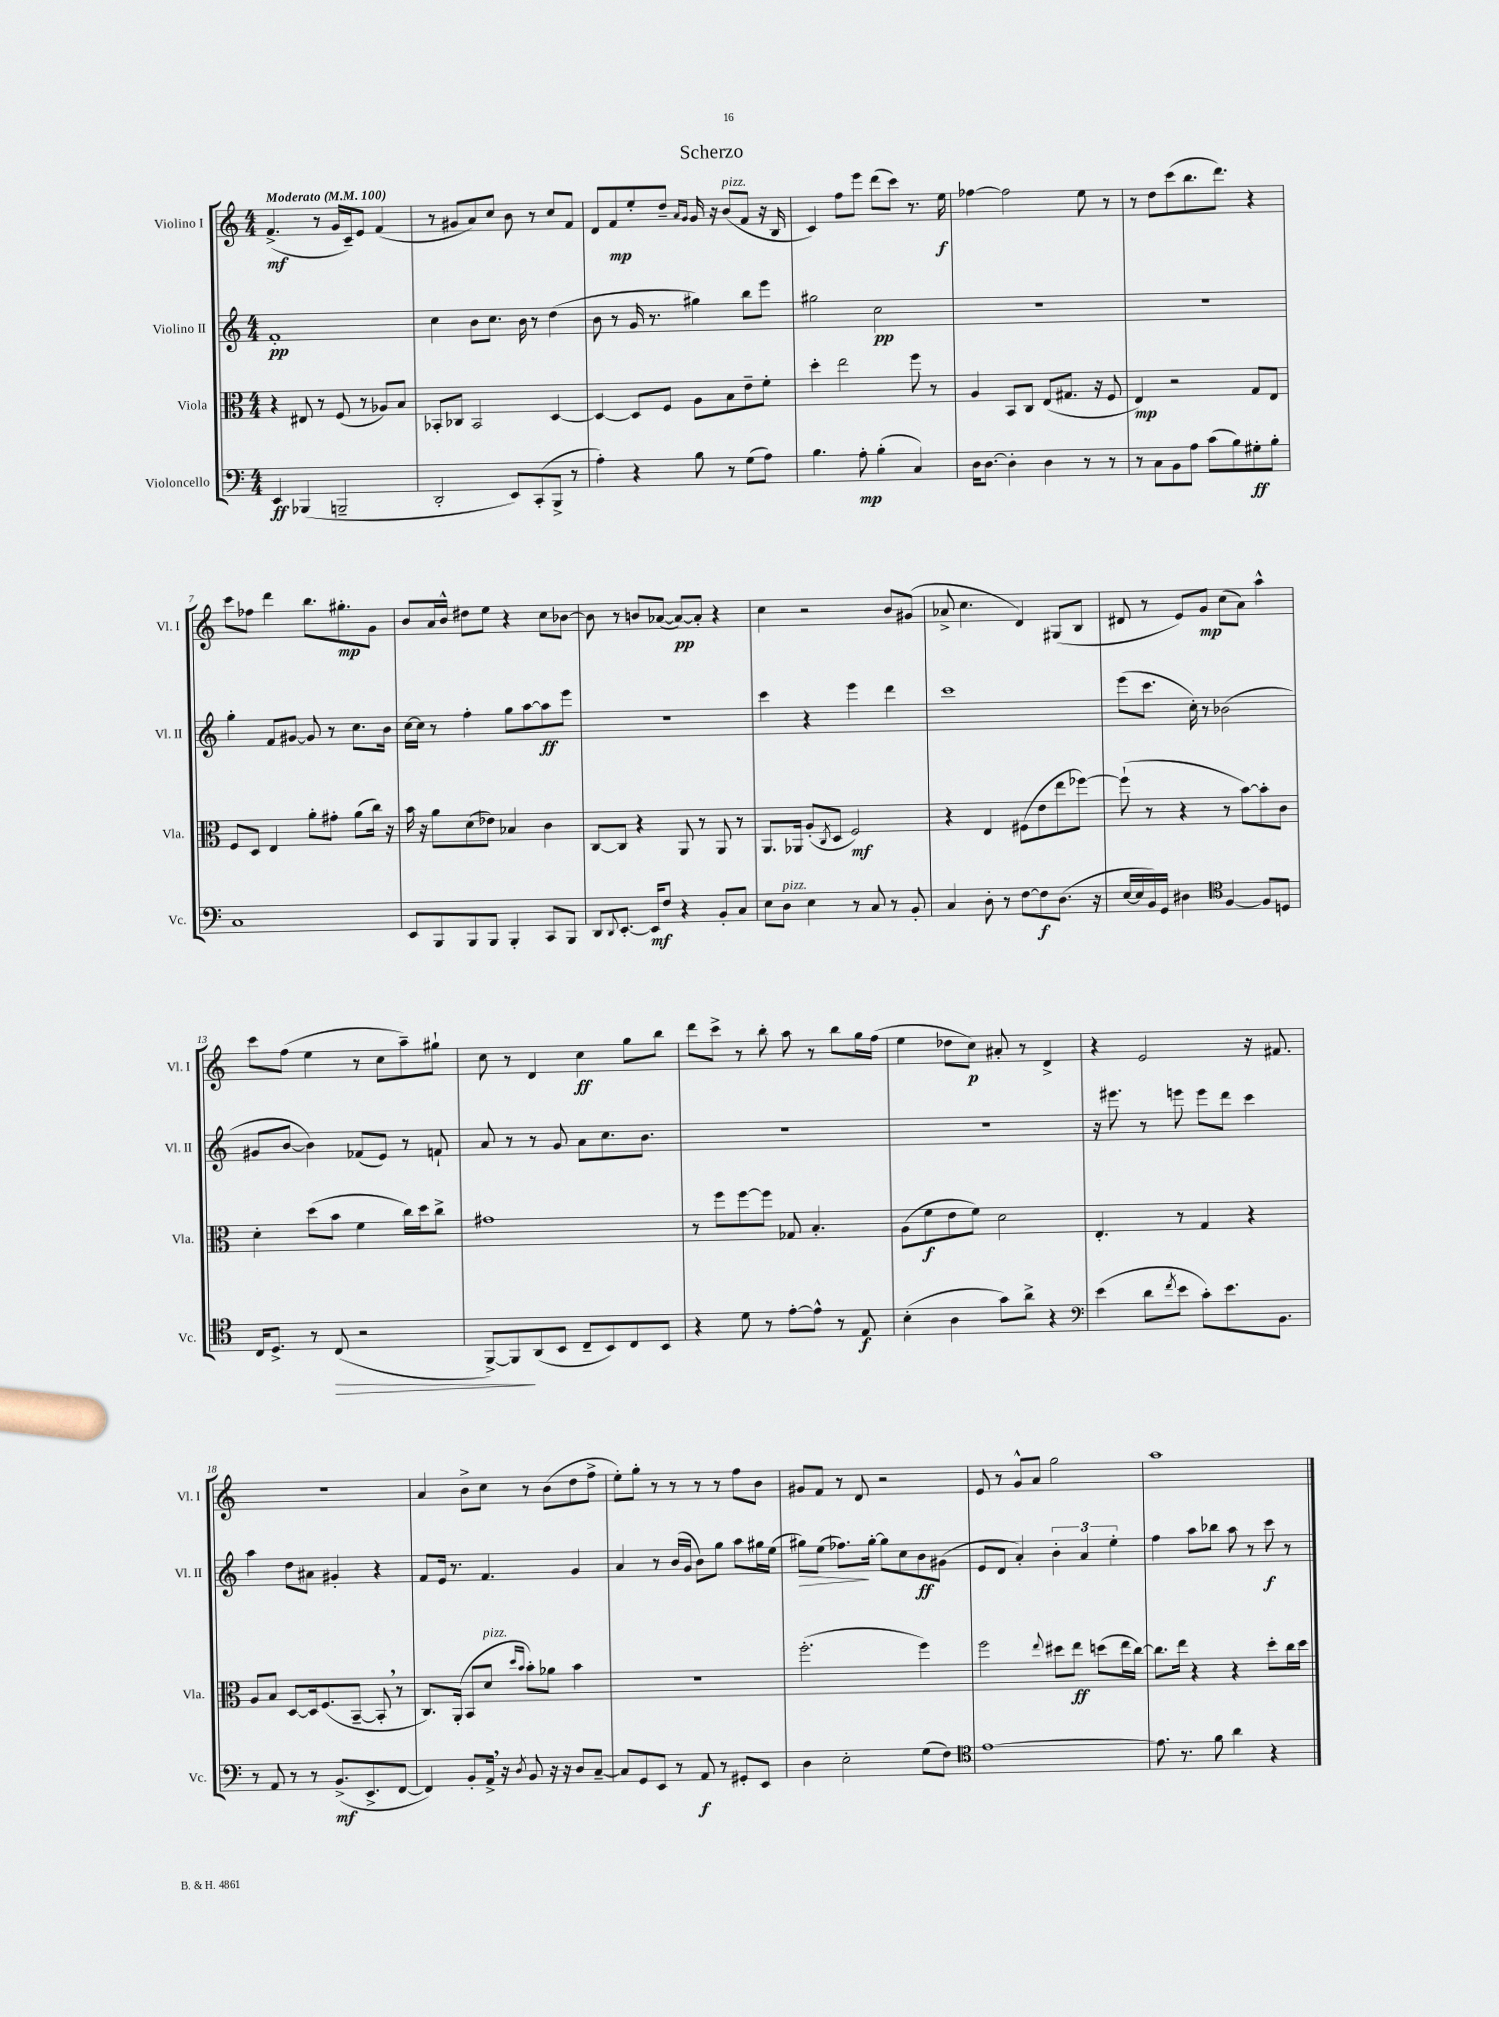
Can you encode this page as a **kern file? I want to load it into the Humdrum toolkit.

**kern	**dynam	**kern	**dynam	**kern	**dynam	**kern	**dynam
*part4	*part4	*part3	*part3	*part2	*part2	*part1	*part1
*staff4	*staff4	*staff3	*staff3	*staff2	*staff2	*staff1	*staff1
*I"Violoncello	*	*I"Viola	*	*I"Violino II	*	*I"Violino I	*
*I'Vc.	*	*I'Vla.	*	*I'Vl. II	*	*I'Vl. I	*
*clefF4	*	*clefC3	*	*clefG2	*	*clefG2	*
*k[]	*	*k[]	*	*k[]	*	*k[]	*
*M4/4	*	*M4/4	*	*M4/4	*	*M4/4	*
*MM100	*	*MM100	*	*MM100	*	*MM100	*
=1	=1	=1	=1	=1	=1	=1	=1
!	!	!	!	!	!	!LO:TX:a:B:t=Moderato	!
4EE/	ff	4r	.	1f'	pp	(4.f^/	mf
(4BBB-X/	.	8E#X/	.	.	.	.	.
.	.	8r	.	.	.	8r	.
2BBBn~/	.	(8F/	.	.	.	16g/LL	.
.	.	.	.	.	.	16c~/J)	.
.	.	8r	.	.	.	8e/J	.
.	.	8A-X/L)	.	.	.	(4f/	.
.	.	8B/J	.	.	.	.	.
=2	=2	=2	=2	=2	=2	=2	=2
2DD'/	.	8BB-X'/L	.	4cc\	.	8r	.
.	.	8C-X/J	.	.	.	8g#X/L	.
.	.	2BB-/	.	8b\L	.	8a/)	.
.	.	.	.	8.cc\J	.	8cc/J	.
8EE/L)	.	.	.	.	.	8b\	.
.	.	.	.	16b\	.	.	.
(8CC'/	.	.	.	8r	.	8r	.
8BBB^/J	.	[4D/	.	(4dd\	.	8cc/L	.
8r	.	.	.	.	.	8f/J	.
=3	=3	=3	=3	=3	=3	=3	=3
4A'\)	.	4D/_	.	8b\	.	8d/L	.
.	.	.	.	8r	.	8f/	mp
4r	.	8D/L]	.	16g/	.	8ee'/	.
.	.	.	.	8.r	.	.	.
.	.	8F/J	.	.	.	8dd~/J	.
.	.	.	.	.	.	16qqa/LL	.
.	.	.	.	.	.	16qqg/JJ	.
8B\	.	8A\L	.	4gg#X\)	.	16g/	.
.	.	.	.	.	.	16r	.
!	!	!	!	!	!	!LO:TX:a:i:t=pizz.	!
8r	.	8B\	.	.	.	(8b/L	.
(8G\L	.	8e~\	.	8bb\L	.	8f/J	.
8A\J)	.	8f'\J	.	8eee\J	.	16r	.
.	.	.	.	.	.	16B/	.
=4	=4	=4	=4	=4	=4	=4	=4
4.B\	.	4dd'\	.	2gg#X\	.	4c/)	.
.	.	2ee\	.	.	.	8ff\L	.
8A'\	mp	.	.	.	.	8eee\J	.
(4B'\	.	.	.	2cc\	pp	(8ddd\L	.
.	.	.	.	.	.	8ccc\J)	.
4C/)	.	8ff\	.	.	.	8.r	.
.	.	8r	.	.	.	.	.
.	.	.	.	.	.	16ee\	f
=5	=5	=5	=5	=5	=5	=5	=5
16D\KL	.	4A/	.	1r	.	[4ff-X\	.
[8.D\J	.	.	.	.	.	.	.
4D'\]	.	8BB/L	.	.	.	2ff-\]	.
.	.	8C/J	.	.	.	.	.
4D\	.	(8E/L	.	.	.	.	.
.	.	8.G#X/J	.	.	.	.	.
8r	.	.	.	.	.	8ee\	.
.	.	16r	.	.	.	.	.
8r	.	8F/	.	.	.	8r	.
=6	=6	=6	=6	=6	=6	=6	=6
8r	.	4E/)	mp	1r	.	8r	.
8C\L	.	.	.	.	.	8dd\L	.
8BB\	.	2r	.	.	.	(8ccc\	.
8A\J	.	.	.	.	.	8.bb\	.
(8c\L	.	.	.	.	.	.	.
.	.	.	.	.	.	8.ddd\J)	.
8B\)	.	.	.	.	.	.	.
8G#X'\	ff	8G/L	.	.	.	4r	.
8B'\J	.	8E/J	.	.	.	.	.
!!LO:LB:g=z
=7	=7	=7	=7	=7	=7	=7	=7
1C	.	8F/L	.	4gg'\	.	8ccc\L	.
.	.	8D/J	.	.	.	8ff-X\J	.
.	.	4E/	.	8f/L	.	4ddd\	.
.	.	.	.	[8g#X/J	.	.	.
.	.	8a'\L	.	8g#/]	.	8.bb\L	.
.	.	8g#X'\J	.	8r	.	.	.
.	.	.	.	.	.	8.gg#X'\	mp
.	.	(8a\L	.	8.cc\L	.	.	.
.	.	16cc\Jk)	.	.	.	8g\J	.
.	.	16r	.	16b\Jk	.	.	.
=8	=8	=8	=8	=8	=8	=8	=8
8EE/L	.	16b\	.	[16cc\LL	.	8b/L	.
.	.	16r	.	16cc\JJ]	.	.	.
8BBB/	.	8a\L	.	8r	.	16a/L	.
.	.	.	.	.	.	16b^^/JJ	.
8BBB/	.	(8d\	.	4ff'\	.	8dd#X\L	.
8BBB/J	.	8e-X\J)	.	.	.	8ee\J	.
4BBB'/	.	4B-X/	.	8gg\L	.	4r	.
.	.	.	.	[8aa\	.	.	.
8CC/L	.	4c\	.	8aa\]	ff	8cc\L	.
8BBB/J	.	.	.	8eee\J	.	[8b-X\J	.
=9	=9	=9	=9	=9	=9	=9	=9
8DD/L	.	[8C/L	.	1r	.	8b-\]	.
8qqDD/	.	.	.	.	.	.	.
[8.EE'/J	.	8C/J]	.	.	.	8r	.
.	.	4r	.	.	.	8bn/L	.
16EE/KL]	mf	.	.	.	.	.	.
8F/J	.	.	.	.	.	([8a-X/J	.
4r	.	8AA/	.	.	.	8a-/L_)	pp
.	.	8r	.	.	.	8a-'/J]	.
8BB'/L	.	8AA/	.	.	.	4r	.
8C/J	.	8r	.	.	.	.	.
=10	=10	=10	=10	=10	=10	=10	=10
8E\L	.	8.AA/L	.	4ccc\	.	4cc\	.
!LO:TX:a:i:t=pizz.	!	!	!	!	!	!	!
8D\J	.	.	.	.	.	.	.
.	.	16AA-X/Jk	.	.	.	.	.
4E\	.	(8A'/L	.	4r	.	2r	.
.	.	8qC/	.	.	.	.	.
.	.	8D/J	.	.	.	.	.
8r	.	2F/)	mf	4eee\	.	.	.
8C/	.	.	.	.	.	.	.
8r	.	.	.	4ddd\	.	8b/L	.
8BB'/	.	.	.	.	.	(8g#X/J	.
=11	=11	=11	=11	=11	=11	=11	=11
4C/	.	4r	.	1ccc	.	8a-X^/	.
.	.	.	.	.	.	4.cc\	.
8D'\	.	4E/	.	.	.	.	.
8r	.	.	.	.	.	.	.
[8F\L	.	(8F#X\L	.	.	.	4d/)	.
8F\]	f	8e\	.	.	.	.	.
(8.D\J	.	8ee\	.	.	.	(8G#X/L	.
.	.	[8ff-X\J)	.	.	.	8B/J	.
16r	.	.	.	.	.	.	.
=12	=12	=12	=12	=12	=12	=12	=12
[16E/LL	.	(8ff-`\]	.	(8eee\L	.	8d#X/	.
16E/]	.	.	.	.	.	.	.
16BB/)	.	8r	.	8.ccc\J	.	8r	.
16GG/JJ	.	.	.	.	.	.	.
4D#X\	.	4r	.	.	.	8e/L)	.
.	.	.	.	16cc'\)	.	.	.
.	.	.	.	8r	.	8g/J	mp
*clefC4	*	*	*	*	*	*	*
[4F/	.	8r	.	(2b-X\	.	(8cc\L	.
.	.	[8b\L)	.	.	.	8a\J)	.
8F/L]	.	8b'\]	.	.	.	4aa^^\	.
8Dn/J	.	8c\J	.	.	.	.	.
!!LO:LB:g=z
=13	=13	=13	=13	=13	=13	=13	=13
16C/KL	.	4d'\	.	8g#X/L	.	8ccc\L	.
8.D^/J	.	.	.	.	.	.	.
.	.	.	.	[8b/J	.	(8ff\J	.
8r	.	(8dd\L	.	4b\])	.	4ee\	.
!	!LO:HP:b	!	!	!	!	!	!
(8C/	>	8b\J	.	.	.	.	.
2r	.	4f\	.	(8f-X/L	.	8r	.
.	.	.	.	8e/J)	.	8cc\L	.
.	.	16cc\LL)	.	8r	.	8aa~\)	.
.	.	16dd\J	.	.	.	.	.
.	.	8cc^\J	.	8fn`/	.	8gg#X`\J	.
=14	=14	=14	=14	=14	=14	=14	=14
[8FF^/L)	.	1g#X	.	8a/	.	8cc\	.
8FF/]	.	.	.	8r	.	8r	.
(8AA/	]	.	.	8r	.	4d/	.
8BB/J	.	.	.	8g/	.	.	.
8C~/L	.	.	.	8a\L	.	4cc\	ff
8BB/)	.	.	.	8.cc\	.	.	.
8C/	.	.	.	.	.	8gg\L	.
.	.	.	.	8.b\J	.	.	.
8BB/J	.	.	.	.	.	8bb\J	.
=15	=15	=15	=15	=15	=15	=15	=15
4r	.	8r	.	1r	.	8ddd\L	.
.	.	8ff\L	.	.	.	8ccc^\J	.
8d\	.	[8ff\	.	.	.	8r	.
8r	.	8ff\J]	.	.	.	8bb'\	.
[8e'\L	.	8G-X/	.	.	.	8aa\	.
8e^^\J]	.	4.B'/	.	.	.	8r	.
8r	.	.	.	.	.	8bb\L	.
8E/	f	.	.	.	.	16gg\L	.
.	.	.	.	.	.	(16ff\JJ	.
=16	=16	=16	=16	=16	=16	=16	=16
(4B'\	.	(8A\L	.	1r	.	4ee\	.
.	.	8f\	f	.	.	.	.
4A\	.	8e\	.	.	.	8dd-X\L	.
.	.	8f\J)	.	.	.	8cc\J)	p
8g\L)	.	2d\	.	.	.	8a#X'/	.
8a^\J	.	.	.	.	.	8r	.
4r	.	.	.	.	.	4d^/	.
=17	=17	=17	=17	=17	=17	=17	=17
*clefF4	*	*	*	*	*	*	*
(4e\	.	4.E'/	.	16r	.	4r	.
.	.	.	.	8.eee#X\	.	.	.
8d\L	.	.	.	8r	.	2e/	.
8qf/	.	.	.	.	.	.	.
8e\J	.	8r	.	8eeen\	.	.	.
8c'\L)	.	4G/	.	8eee\L	.	.	.
8.e\	.	.	.	8ddd\J	.	.	.
.	.	4r	.	4ccc\	.	16r	.
8.BB\J	.	.	.	.	.	8.f#X/	.
!!LO:LB:g=z
=18	=18	=18	=18	=18	=18	=18	=18
8r	.	8A/L	.	4aa\	.	1r	.
8AA/	.	8B/J	.	.	.	.	.
8r	.	[8D/L	.	8dd\L	.	.	.
8r	.	16D/k]	.	8a#X\J	.	.	.
.	.	(8.F/	.	.	.	.	.
(8.BB^/L	mf	.	.	4g#X'/	.	.	.
.	.	[8BB~/J	.	.	.	.	.
8.EE^/	.	.	.	.	.	.	.
.	.	8BB',/]	.	4r	.	.	.
[8FF/J	.	8r	.	.	.	.	.
=19	=19	=19	=19	=19	=19	=19	=19
4FF/])	.	8.C/L)	.	8f/L	.	4a/	.
.	.	.	.	16e/Jk	.	.	.
.	.	(16AA'/Jk	.	8.r	.	.	.
8BB'/L	.	8BB/L	.	.	.	8b^\L	.
!	!	!LO:TX:a:i:t=pizz.	!	!	!	!	!
16AA^,/Jk	.	8d/J	.	4.f/	.	8cc\J	.
16r	.	.	.	.	.	.	.
.	.	16qqdd/LL	.	.	.	.	.
8qD/	.	16qqb/JJ	.	.	.	.	.
8BB/	.	8b'\L)	.	.	.	8r	.
16r	.	8a-X\J	.	.	.	(8b\L	.
16r	.	.	.	.	.	.	.
8D/L	.	4b\	.	4g/	.	8dd\	.
[8C~/J	.	.	.	.	.	8ff^\J	.
=20	=20	=20	=20	=20	=20	=20	=20
8C/L]	.	1r	.	4a/	.	8ee'\L)	.
8GG/	.	.	.	.	.	8gg'\J	.
8EE/J	.	.	.	8r	.	8r	.
8r	.	.	.	(16b/LL	.	8r	.
.	.	.	.	16g/JJ	.	.	.
8AA/	f	.	.	8b\L)	.	8r	.
8r	.	.	.	8gg\J	.	8r	.
8GG#X'/L	.	.	.	8aa\L	.	8ff\L	.
8EE/J	.	.	.	16gg#X\L	.	8b\J	.
.	.	.	.	(16ee\JJ	.	.	.
=21	=21	=21	=21	=21	=21	=21	=21
!	!	!	!	!	!LO:HP:b	!	!
4D\	.	(2.ff'\	.	8gg#X\L)	>	8g#X/L	.
.	.	.	.	(8ee\J	.	8f/J	.
2E'\	.	.	.	8.ff-X\L)	.	8r	.
.	.	.	.	.	.	8d/	.
.	.	.	.	[16gg#'\Jk	]	.	.
.	.	.	.	8gg#\L]	.	2r	.
.	.	.	.	8cc\	.	.	.
(8G\L	.	4ff\)	.	8b\	ff	.	.
8F\J)	.	.	.	(8g#X\J	.	.	.
=22	=22	=22	=22	=22	=22	=22	=22
*clefC4	*	*	*	*	*	*	*
[1e	.	2ff\	.	8e/L	.	8e/	.
.	.	.	.	8d/J	.	8r	.
.	.	.	.	4a'/)	.	8g^^/L	.
.	.	.	.	.	.	8a/J	.
.	.	8qqee/	.	.	.	.	.
.	.	8dd#X\L	.	6b'\	.	2gg\	.
.	.	8ee\J	ff	.	.	.	.
.	.	.	.	6a/	.	.	.
.	.	(8ddn\L	.	.	.	.	.
.	.	.	.	6ee'\	.	.	.
.	.	16ee\L	.	.	.	.	.
.	.	[16cc\JJ)	.	.	.	.	.
=23	=23	=23	=23	=23	=23	=23	=23
8.e\]	.	8.cc\L]	.	4ff\	.	1aa	.
8.r	.	16ee\Jk	.	.	.	.	.
.	.	4r	.	8aa\L	.	.	.
8f\	.	.	.	8bb-X\J	.	.	.
4a\	.	4r	.	8aa\	.	.	.
.	.	.	.	8r	.	.	.
4r	.	8dd'\L	.	8ccc\	f	.	.
.	.	16cc\L	.	8r	.	.	.
.	.	16dd\JJ	.	.	.	.	.
==	==	==	==	==	==	==	==
*-	*-	*-	*-	*-	*-	*-	*-
